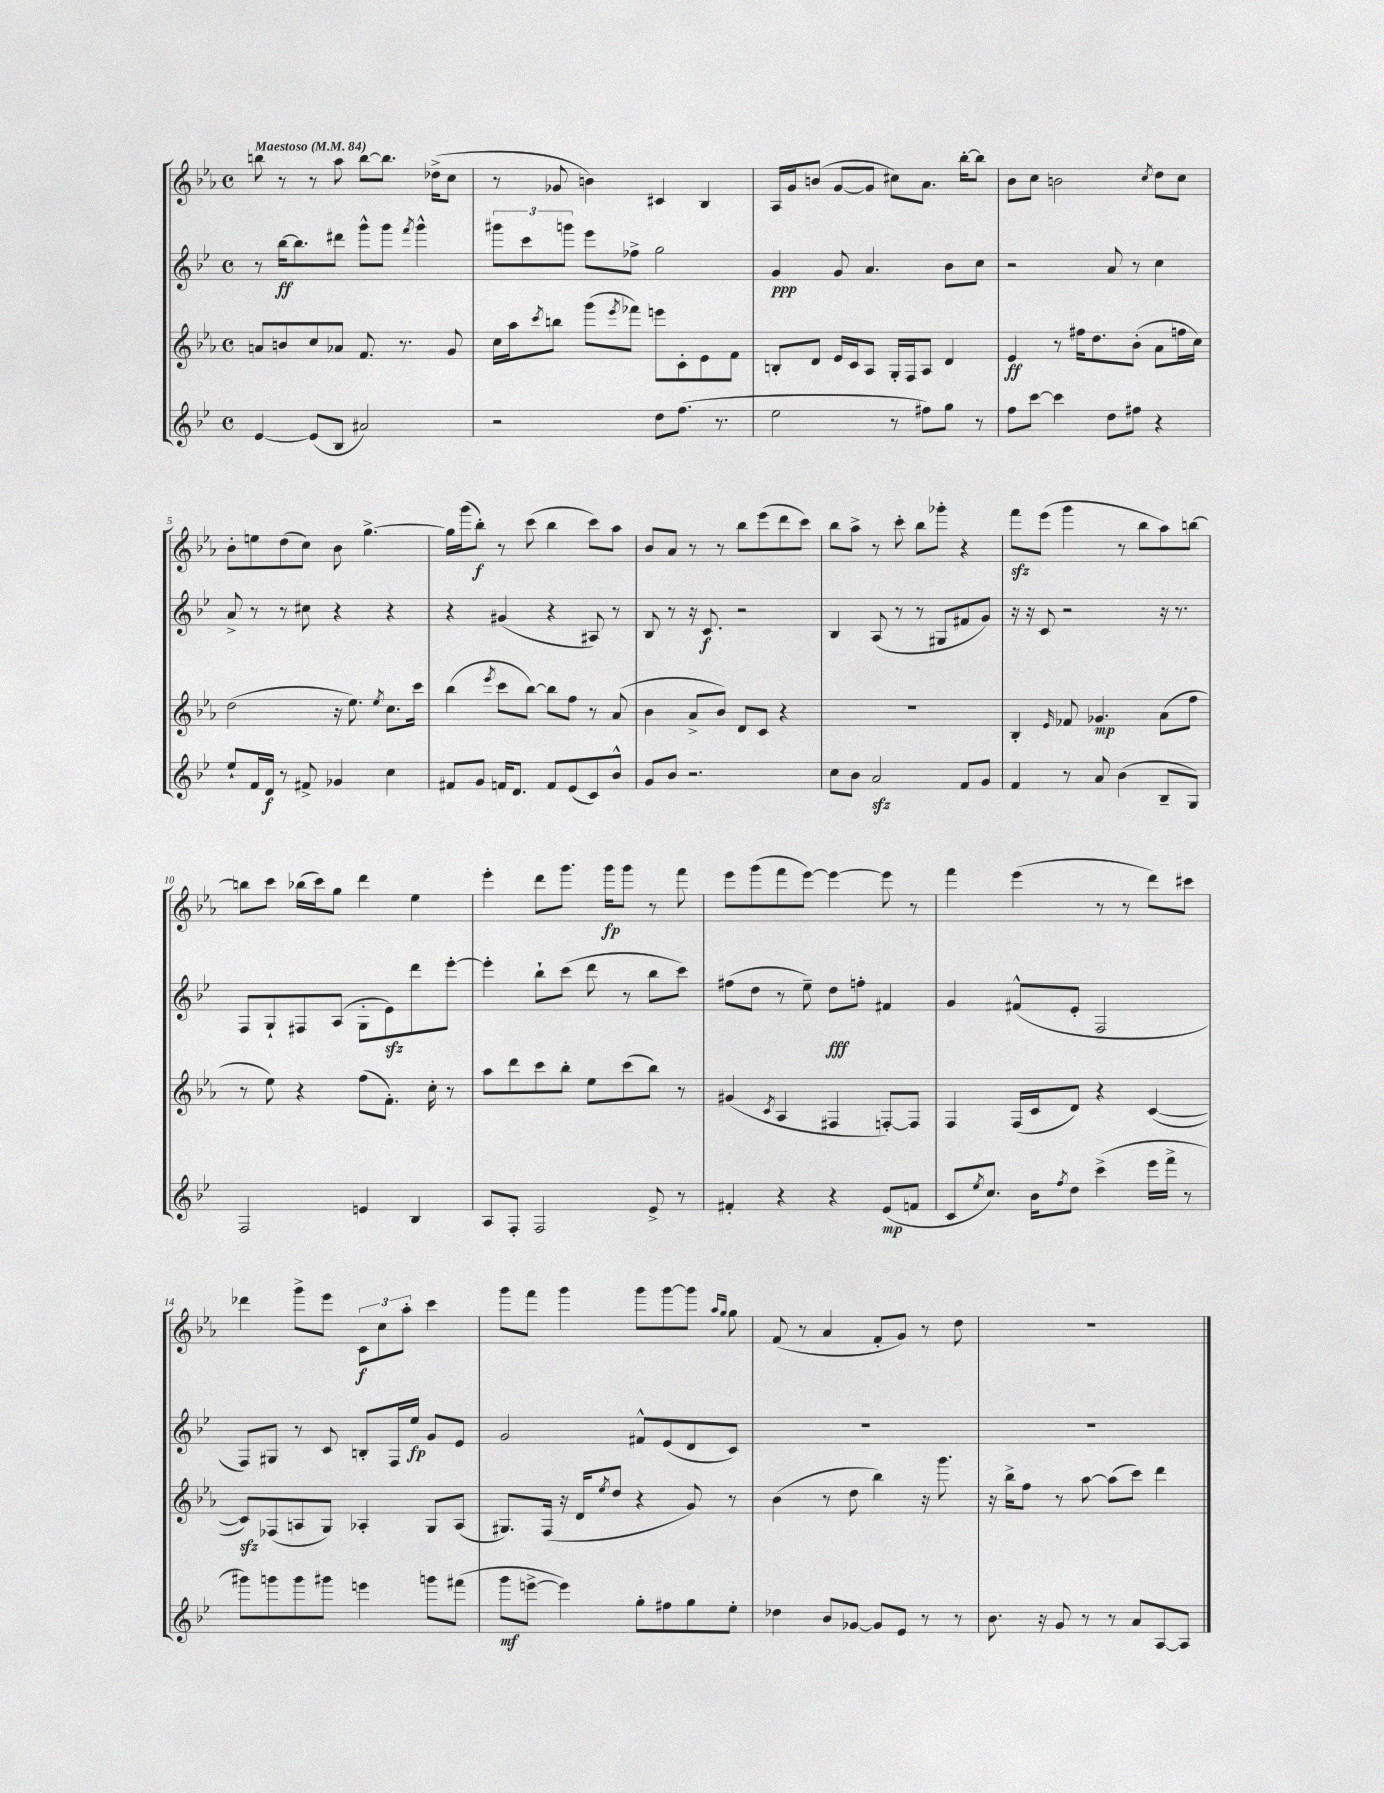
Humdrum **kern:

**kern	**dynam	**kern	**dynam	**kern	**dynam	**kern	**dynam
*part4	*part4	*part3	*part3	*part2	*part2	*part1	*part1
*staff4	*staff4	*staff3	*staff3	*staff2	*staff2	*staff1	*staff1
*clefG2	*	*clefG2	*	*clefG2	*	*clefG2	*
*k[b-e-]	*	*k[b-e-a-]	*	*k[b-e-]	*	*k[b-e-a-]	*
*M4/4	*	*M4/4	*	*M4/4	*	*M4/4	*
*met(c)	*	*met(c)	*	*met(c)	*	*met(c)	*
*MM84	*	*MM84	*	*MM84	*	*MM84	*
=1	=1	=1	=1	=1	=1	=1	=1
!	!	!	!	!	!	!LO:TX:a:B:t=Maestoso	!
[4e-/	.	8an/L	.	8r	.	8bbn\	.
.	.	8bn/	.	[16bb-\KL	ff	8r	.
.	.	.	.	8.bb-\]	.	.	.
(8e-/L]	.	8cc/	.	.	.	8r	.
8B-/J	.	8a-X/J	.	8ddd#X\J	.	8aa-\	.
2a#X/)	.	8.f/	.	8ggg^^\L	.	[8bb\L	.
.	.	.	.	8ggg\J	.	8.bb\J]	.
.	.	8.r	.	.	.	.	.
.	.	.	.	8qfff/	.	.	.
.	.	.	.	4ggg^^\	.	.	.
.	.	.	.	.	.	(16dd-X^\KL	.
.	.	8g/	.	.	.	8cc\J	.
=2	=2	=2	=2	=2	=2	=2	=2
2r	.	16cc\LL	.	12ggg#X\L	.	8r	.
.	.	16aa-\J	.	.	.	.	.
.	.	.	.	12ccc\	.	.	.
.	.	8qccc/	.	.	.	.	.
.	.	8bbn\J	.	.	.	8g-X/	.
.	.	.	.	12gggn\J	.	.	.
.	.	(8ggg\L	.	8eee-\L	.	4bn\)	.
.	.	8qeee-/	.	.	.	.	.
.	.	8fff-X\J)	.	8ff-X^\J	.	.	.
8dd\L	.	8eeen\L	.	2gg\	.	4c#X/	.
(8.ff\J	.	8c'\	.	.	.	.	.
.	.	8e-\	.	.	.	4B-/	.
8.r	.	.	.	.	.	.	.
.	.	8f\J	.	.	.	.	.
=3	=3	=3	=3	=3	=3	=3	=3
2ee-\	.	8Bn'/L	.	4g/	ppp	16A-/LL	.
.	.	.	.	.	.	16g/J	.
.	.	8d/J	.	.	.	(8bn/J	.
.	.	16e-/LL	.	8g/	.	[8g/L	.
.	.	16c/J	.	.	.	.	.
.	.	8A-/J	.	4.a/	.	8g/J]	.
8r	.	16G'/LL	.	.	.	8cc#X\L)	.
.	.	16F/J	.	.	.	.	.
8ff#X\L)	.	8A-/J	.	.	.	8.a-\J	.
8gg\J	.	4d/	.	8b-\L	.	.	.
.	.	.	.	.	.	[16bb-'\KL	.
8r	.	.	.	8cc\J	.	8bb-\J]	.
=4	=4	=4	=4	=4	=4	=4	=4
8ff\L	.	4e-/	ff	2r	.	8b-\L	.
[8ccc\J	.	.	.	.	.	8cc\J	.
4ccc\]	.	8r	.	.	.	2bn\	.
.	.	16ff#X\KL	.	.	.	.	.
.	.	8.dd\	.	.	.	.	.
8dd\L	.	.	.	8a/	.	.	.
8ff#X\J	.	(8b-'\J	.	8r	.	.	.
.	.	.	.	.	.	8qcc/	.
4r	.	8a-\L	.	4cc\	.	8dd\L	.
.	.	16ffn\L	.	.	.	8cc\J	.
.	.	16cc\JJ)	.	.	.	.	.
!!LO:LB:g=z
=5	=5	=5	=5	=5	=5	=5	=5
8ee-`/L	.	(2dd\	.	8a^/	.	8b-'\L	.
16f/L	.	.	.	8r	.	8een\	.
16d/JJ	f	.	.	.	.	.	.
8r	.	.	.	8r	.	(8dd\	.
8f#X^/	.	.	.	8cc#X\	.	8cc\J)	.
4g-X/	.	16r	.	4r	.	8b-\	.
.	.	8.ee-\)	.	.	.	.	.
.	.	.	.	.	.	[4.gg^\	.
.	.	8qee-/	.	.	.	.	.
4cc\	.	8.cc\L	.	4r	.	.	.
.	.	16ccc\Jk	.	.	.	.	.
=6	=6	=6	=6	=6	=6	=6	=6
8f#X/L	.	(4bb-\	.	4r	.	16gg\LL]	.
.	.	.	.	.	.	(16ggg\J	.
8g/J	.	.	.	.	.	8bb-'\J)	f
.	.	8qeee-/	.	.	.	.	.
16fn/KL	.	8ccc\L	.	(4g#X/	.	8r	.
8.d/J	.	.	.	.	.	.	.
.	.	[8bb-\J)	.	.	.	(8ccc\	.
8f/L	.	8bb-\L]	.	4r	.	4bb-\	.
(8e-/	.	8ff\J	.	.	.	.	.
8c/)	.	8r	.	8A#X/)	.	8ccc\L)	.
8b-^^/J	.	(8a-/	.	8r	.	8aa-\J	.
=7	=7	=7	=7	=7	=7	=7	=7
8g/L	.	4b-\	.	8B-/	.	8b-/L	.
8b-/J	.	.	.	8r	.	8a-/J	.
2.r	.	8a-^/L	.	16r	.	8r	.
.	.	.	.	8.c/	f	.	.
.	.	8b-/J)	.	.	.	8r	.
.	.	8d/L	.	2r	.	8bb-\L	.
.	.	8c/J	.	.	.	(8eee-\	.
.	.	4r	.	.	.	8ddd\	.
.	.	.	.	.	.	8ccc\J)	.
=8	=8	=8	=8	=8	=8	=8	=8
8cc\L	.	1r	.	4B-/	.	8bb-\L	.
8b-\J	.	.	.	.	.	8aa-^\J	.
2azz/	.	.	.	(8A/	.	8r	.
.	.	.	.	8r	.	8ccc'\	.
.	.	.	.	8r	.	8bb-\L	.
.	.	.	.	8G#X/L	.	8ggg-X'\J	.
8f/L	.	.	.	8f#X/	.	4r	.
8g/J	.	.	.	8g/J)	.	.	.
=9	=9	=9	=9	=9	=9	=9	=9
4f/	.	4B-'/	.	16r	.	8fffzz\L	.
.	.	.	.	16r	.	.	.
.	.	.	.	8c/	.	(8eee-\J	.
.	.	16qqe-/	.	.	.	.	.
8r	.	8f-X/	.	2r	.	4ggg\	.
8a/	.	4.g-X/	mp	.	.	.	.
(4b-\	.	.	.	.	.	8r	.
.	.	.	.	.	.	8bb-\L	.
8B-~/L	.	(8a-\L	.	16r	.	8aa-\)	.
.	.	.	.	8.r	.	.	.
8G/J)	.	8ff\J	.	.	.	[8bbn\J	.
!!LO:LB:g=z
=10	=10	=10	=10	=10	=10	=10	=10
2F/	.	8r	.	8F/L	.	8bbn\L]	.
.	.	8ee-\)	.	8G`/	.	8ccc\J	.
.	.	4r	.	8F#X/	.	(16bb-X\LL	.
.	.	.	.	.	.	16ccc\J)	.
.	.	.	.	(8A/J	.	8gg\J	.
4en/	.	(8ff\L	.	8G'\L	.	4ddd\	.
.	.	8.f'\J)	.	8e-zz\)	.	.	.
4B-/	.	.	.	8ddd\	.	4ee-\	.
.	.	16cc'\	.	.	.	.	.
.	.	8r	.	[8eee-'\J	.	.	.
=11	=11	=11	=11	=11	=11	=11	=11
8A/L	.	8aa-\L	.	4eee-'\]	.	4eee-'\	.
8F'/J	.	8ddd\	.	.	.	.	.
2F/	.	8ccc\	.	8bb-`\L	.	8ddd\L	.
.	.	8bb-'\J	.	(8ccc\J	.	8.ggg\J	.
.	.	8ee-\L	.	8ddd\	.	.	.
.	.	.	.	.	.	16ggg\KL	fp
.	.	(8ccc\	.	8r	.	8ggg\J	.
8e-^/	.	8bb-\J)	.	8bb-\L	.	8r	.
8r	.	8r	.	8ccc\J)	.	8fff\	.
=12	=12	=12	=12	=12	=12	=12	=12
4f#X'/	.	(4g#X/	.	(8ff#X\L	.	8eee-\L	.
.	.	.	.	8dd\J	.	(8ggg\	.
.	.	8qc/	.	.	.	.	.
4r	.	4A-/	.	8r	.	8fff\	.
.	.	.	.	8ee-~\)	.	[8eee-\J)	.
4r	.	4F#X/	.	8dd\L	fff	4eee-\_	.
.	.	.	.	8ffn'\J	.	.	.
(8e-/L	mp	[8Fn'/L)	.	4f#X/	.	8eee-\]	.
8fn/J	.	8F/J]	.	.	.	8r	.
=13	=13	=13	=13	=13	=13	=13	=13
8c/L	.	4F/	.	4g/	.	4fff\	.
8qee-/	.	.	.	.	.	.	.
8.cc/J)	.	.	.	.	.	.	.
.	.	(16F/LL	.	(8f#X^^/L	.	(4eee-\	.
16b-\KL	.	16c/J	.	.	.	.	.
8qff/	.	.	.	.	.	.	.
8dd\J	.	8d/J)	.	8e-'/J	.	.	.
(4ccc^\	.	4r	.	2F/	.	8r	.
.	.	.	.	.	.	8r	.
16eee-\LL	.	([4c/	.	.	.	8ddd\L)	.
16fff^\JJ	.	.	.	.	.	.	.
8r	.	.	.	.	.	8ccc#X\J	.
!!LO:LB:g=z
=14	=14	=14	=14	=14	=14	=14	=14
8ggg#X\L)	.	8czz/L])	.	8F/L)	.	4ddd-X\	.
8gggn\	.	(8F-X/	.	8G#X/J	.	.	.
8ggg\	.	8An/	.	8r	.	8ggg^\L	.
8ggg#X\J	.	8G/J)	.	8c/	.	8eee-\J	.
4eeen\	.	4A-X'/	.	8Bn'/L	.	12c\L	f
.	.	.	.	.	.	12cc\	.
.	.	.	.	16F/L	.	.	.
.	.	.	.	.	.	12aa-'\J	.
.	.	.	.	16ee-/JJ	fp	.	.
8gggn\L	.	8G/L	.	8g/L	.	4ccc\	.
(8fff#X\J	.	(8A-/J	.	8e-/J	.	.	.
=15	=15	=15	=15	=15	=15	=15	=15
8ggg\L	mf	8.G#X/L)	.	2g/	.	8ggg\L	.
[8eeen^\J	.	.	.	.	.	8fff\J	.
.	.	(16F/Jk	.	.	.	.	.
4eee\])	.	16r	.	.	.	4ggg\	.
.	.	16d/KL	.	.	.	.	.
.	.	8qee-/	.	.	.	.	.
.	.	8dd/J	.	.	.	.	.
8gg'\L	.	4r	.	8f#X^^/L	.	8ggg\L	.
8ff#X\	.	.	.	(8e-/	.	[8ggg\	.
8gg\	.	8g/)	.	8d/	.	8ggg\J]	.
.	.	.	.	.	.	16qqaa-/LL	.
.	.	.	.	.	.	16qqgg/JJ	.
8ee-'\J	.	8r	.	8c/J)	.	8gg\	.
=16	=16	=16	=16	=16	=16	=16	=16
4dd-X\	.	(4b-\	.	1r	.	(8f/	.
.	.	.	.	.	.	8r	.
8b-/L	.	8r	.	.	.	4a-/	.
[8g-X/J	.	8dd\	.	.	.	.	.
8g-/L]	.	4bb-\)	.	.	.	8f'/L	.
8e-/J	.	.	.	.	.	8g/J)	.
8r	.	16r	.	.	.	8r	.
.	.	8.ggg\	.	.	.	.	.
8r	.	.	.	.	.	8dd\	.
=17	=17	=17	=17	=17	=17	=17	=17
8.b-\	.	16r	.	1r	.	1r	.
.	.	16bb-^\KL	.	.	.	.	.
.	.	8ff\J	.	.	.	.	.
16r	.	.	.	.	.	.	.
8g/	.	8r	.	.	.	.	.
8r	.	[8aa-\	.	.	.	.	.
8r	.	(8aa-\L]	.	.	.	.	.
8a/L	.	8ccc\J)	.	.	.	.	.
[8A/	.	4ddd\	.	.	.	.	.
8A/J]	.	.	.	.	.	.	.
==	==	==	==	==	==	==	==
*-	*-	*-	*-	*-	*-	*-	*-
